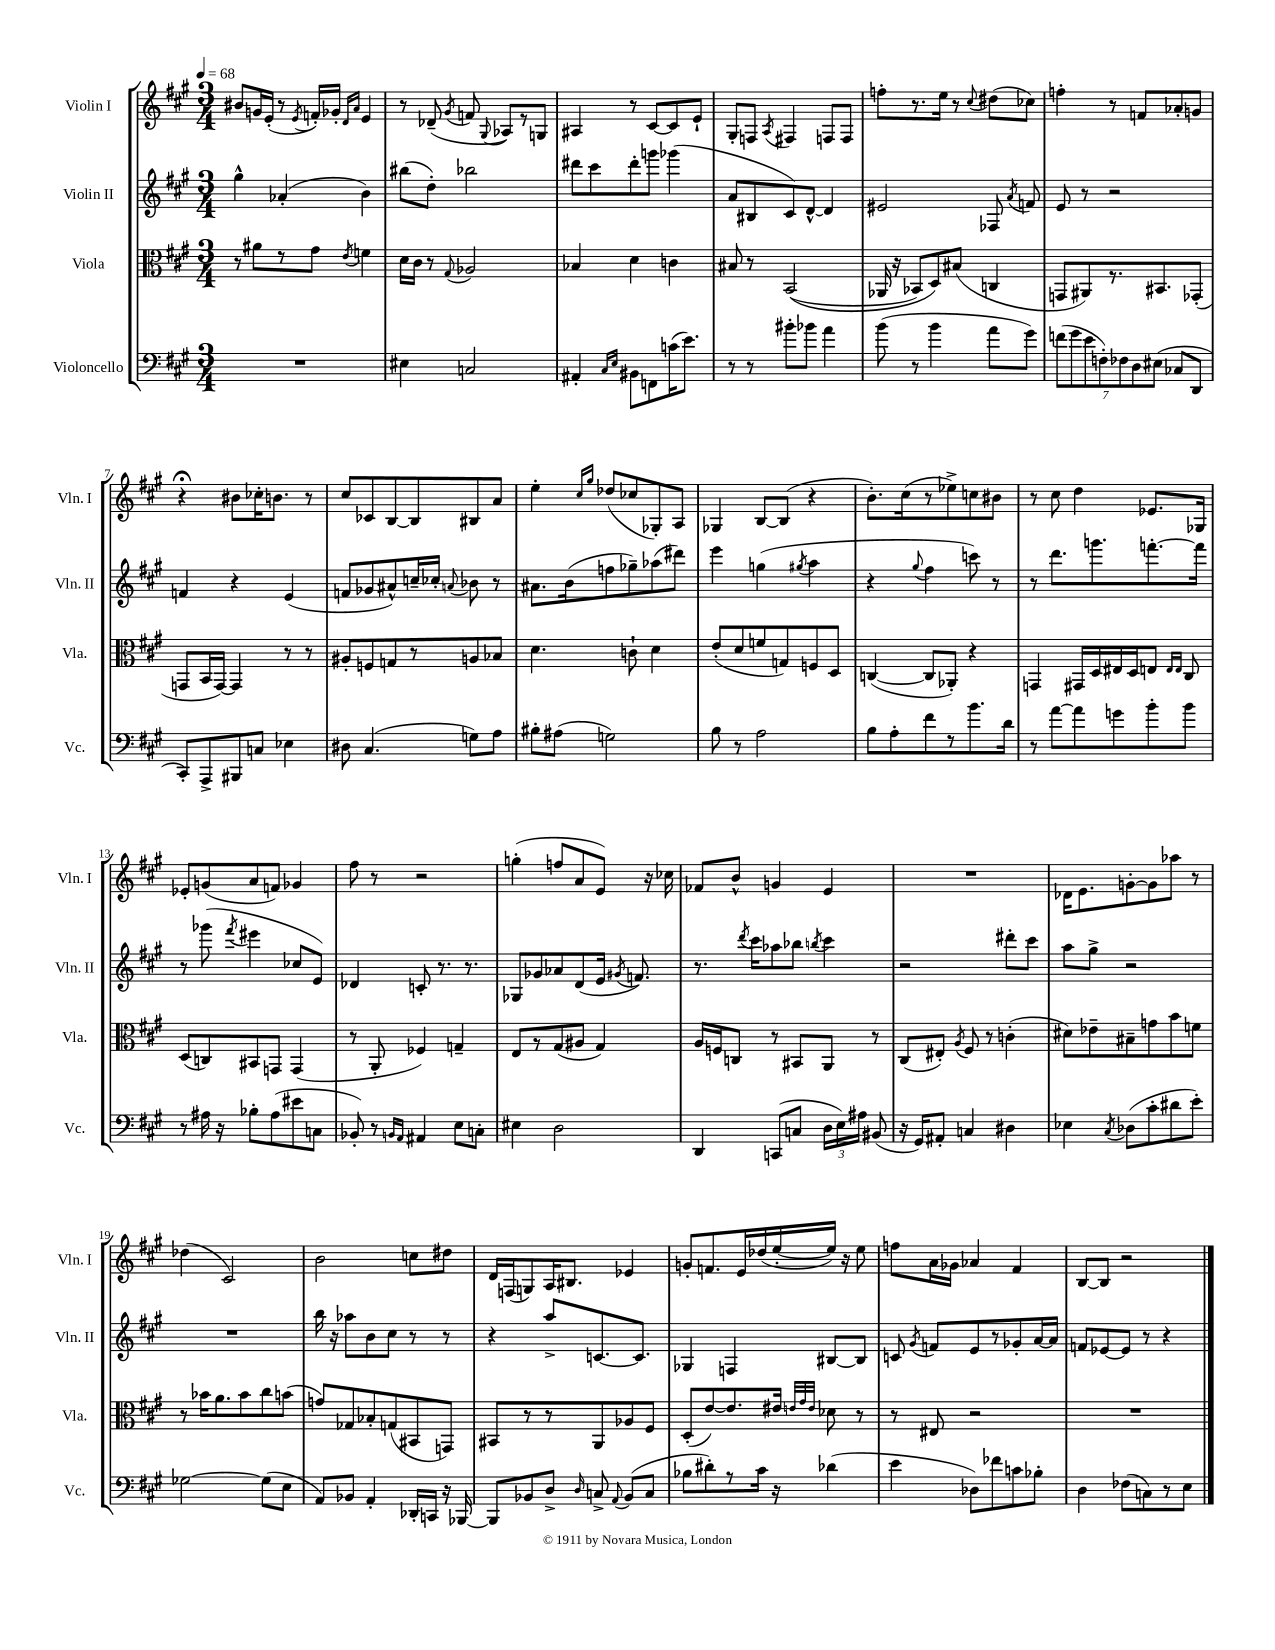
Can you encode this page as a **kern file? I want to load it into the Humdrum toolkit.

**kern	**kern	**kern	**kern
*part4	*part3	*part2	*part1
*staff4	*staff3	*staff2	*staff1
*I"Violoncello	*I"Viola	*I"Violin II	*I"Violin I
*I'Vc.	*I'Vla.	*I'Vln. II	*I'Vln. I
*clefF4	*clefC3	*clefG2	*clefG2
*k[f#c#g#]	*k[f#c#g#]	*k[f#c#g#]	*k[f#c#g#]
*M3/4	*M3/4	*M3/4	*M3/4
*MM68	*MM68	*MM68	*MM68
=1	=1	=1	=1
2.r	8r	4gg#^^\	8b#X/L
.	8a#X\L	.	16gn/L
.	.	.	(16e'/JJ
.	8r	(4a-X'/	8r
.	.	.	8qe/
.	8g#\J	.	16fn'/LL)
.	.	.	16g-X'/JJ
.	.	.	16qqd/LL
.	8qe/	.	16qqa/JJ
.	4fn\	4b\)	4e/
=2	=2	=2	=2
4E#X\	16d\LL	(8bb#X\L	8r
.	16c#\JJ	.	.
.	8r	8dd'\J)	(8d-X~/
.	8qqG#/	.	8qg#/
2Cn/	2A-X/	2bb-X\	8fn/
.	.	.	8qqG#/
.	.	.	8A-X/L)
.	.	.	8r
.	.	.	8Gn/J
=3	=3	=3	=3
4AA#X'/	4B-X/	8ddd#X\L	4A#X/
.	.	8ccc#\	.
16qqC#/LL	.	.	.
16qqE/JJ	.	.	.
8BB#X\L	4d\	8ddd#'\	8r
8FFn\	.	8gggn\J	[8c#/L
(16cn\K	4cn\	(4ggg-X\	8c#/]
8.e\J)	.	.	.
.	.	.	8e`/J
=4	=4	=4	=4
8r	8B#X/	8a/L	8G#'/L
8r	8r	8B#X/	8Fn/J
.	.	.	8qA/
8b#X'\L	((2BB/	8c#/)	4F#X/
8b-X\J	.	[8d^^/J	.
4a\	.	4d/]	8Fn/L
.	.	.	8F/J
=5	=5	=5	=5
(8b\	16AA-X/	2e#X/	8ffn'\L
.	16r	.	.
8r	8BB-X/L)	.	8.r
4b\	8D/)	.	.
.	.	.	16ee\Jk
.	(8B#X/J	.	8r
.	.	.	8qqcc#/
8a\L	4Cn/	8F-X/	(8dd#X\L
.	.	8qa/	.
8g#\J)	.	8fn/	8cc-X\J)
=6	=6	=6	=6
(14fn\L	8GGn/L	8e/	4ffn'\
14g#\	.	.	.
.	8AA#X/)	8r	.
14e\	.	.	.
14Fn'\)	.	.	.
.	8.r	2r	8r
14F-X\	.	.	.
14D\	.	.	.
.	.	.	8fn/L
(14E#X\J	.	.	.
.	8.BB#X/	.	.
8C-X/L	.	.	8a-X'/
8DD/J	(8GG-X'/J	.	8gn/J
!!LO:LB:g=z
=7	=7	=7	=7
8CC#'/L)	8GGn/L	4fn/	4r;<
8AAA^/	16BB/L	.	.
.	[16GG/JJ)	.	.
8BBB#X/	4GG/]	4r	8b#X\L
8Cn/J	.	.	16cc-X'\K
.	.	.	8.bn\J
4E-X\	8r	(4e/	.
.	8r	.	8r
=8	=8	=8	=8
8D#X\	8A#X'/L	8fn/L	8cc#/L
(4.C#/	8Fn/	8g-X/	8c-X/
.	8Gn/	8a#X^^/)	[8B/
.	8r	16ccn~/L	8B/]
.	.	16cc-X'/JJ	.
.	.	8qqan/	.
8Gn\L)	8An/	8b-X\	8B#X/
8A\J	8B-X/J	8r	8a/J
=9	=9	=9	=9
8B#X'\L	4.d\	8.a#X\L	4ee'\
(8A#X\J	.	.	.
.	.	(16b\k	.
.	.	.	16qqcc#/LL
.	.	.	16qqgg#/JJ
2Gn\)	.	8ffn\	(8dd-X/L
.	8cn`\	8gg-X~\)	8cc-X/
.	4d\	(8aa-X\	8G-X'/)
.	.	8ddd#X\J)	8A/J
=10	=10	=10	=10
8B\	(8e'/L	4eee\	4G-X/
8r	8d/	.	.
2A\	8fn/	(4ggn\	[8B/L
.	8Gn/)	.	(8B/J]
.	.	8qgg#X/	.
.	8Fn/	4aa\	4r
.	8D/J	.	.
=11	=11	=11	=11
8B\L	([4Cn/	4r	8.b'\L)
8A'\	.	.	.
.	.	.	(16cc#\k
.	.	8qqgg#/	.
8f#\	8C/L]	4ff#\	8r
8r	8AA-X'/J)	.	8ee-X^\)
8.b\	4r	8cccn\)	8ccn\
.	.	8r	8b#X\J
16d\Jk	.	.	.
=12	=12	=12	=12
8r	4GGn/	8r	8r
[8a\L	.	8.ddd\L	8cc#\
8a\]	16GG#X/LL	.	4dd\
.	16D/	8.gggn\	.
8gn\	16E#X/	.	.
.	16D/J	.	.
8b'\	8En/J	[8.fffn'\	8.e-X/L
.	16qqE/LL	.	.
.	16qqE/JJ	.	.
8b\J	8C#/	.	.
.	.	16fff\Jk]	16G-X/Jk
!!LO:LB:g=z
=13	=13	=13	=13
8r	(8D/L	8r	8e-X'/L
16A#X\	8Cn/)	(8ggg-X\	(8gn/
16r	.	.	.
.	.	8qfff#/	.
8B-X'\L	8BB#X/	4eee#X\	8a/
(8A#\	8GGn/J	.	8fn/J)
8e#X\	(4GG/	8cc-X/L	4g-X/
8Cn\J	.	8e/J)	.
=14	=14	=14	=14
8BB-X'/)	8r	4d-X/	8ff#\
8r	8AA'/	.	8r
16qqBBn/LL	.	.	.
16qqAA/JJ	.	.	.
4AA#X/	4F-X/)	8cn'/	2r
.	.	8.r	.
8E\L	4Gn~/	.	.
.	.	8.r	.
8Cn'\J	.	.	.
=15	=15	=15	=15
4E#X\	8E/L	8G-X/L	(4ggn'\
.	8r	8g-X/	.
2D\	(8G#/	8a-X/	8ffn/L
.	8A#X/J	(8d/	8a/
.	4G#/)	16e/Jk	8e/J)
.	.	8qg#X/	.
.	.	8.fn/)	.
.	.	.	16r
.	.	.	16cc-X\
=16	=16	=16	=16
4DD/	16A/LL	8.r	8f-X/L
.	16Fn/J	.	.
.	8Cn/J	.	8b^^/J
.	.	8qddd/	.
.	.	16ccc#\KL	.
(8CCn/L	8r	8aa-X\	4gn/
8Cn/J	8BB#X/L	8bb-X\J	.
.	.	8qbbn/	.
24D\LL	8AA/J	4ccc#\	4e/
24E\)	.	.	.
24A#X\JJ	.	.	.
(8BB#X/	8r	.	.
=17	=17	=17	=17
16r	(8C#/L	2r	2.r
16GG#/KL)	.	.	.
8AA#X'/J	8E#X'/J)	.	.
.	8qA/	.	.
4Cn/	8F#/	.	.
.	8r	.	.
4D#X\	(4cn'\	8ddd#X'\L	.
.	.	8ccc#\J	.
=18	=18	=18	=18
4E-X\	8d#X\L)	8aa\L	16d-X\KL
.	.	.	8.e\
.	8e-X~\	8gg#^\J	.
8qC#/	.	.	.
(8D-X\L	8B#X~\	2r	[8gn'\
8c#'\	8gn\	.	8g\]
8d#X\	8b\	.	8aa-X\J
8e'\J)	8fn\J	.	8r
!!LO:LB:g=z
=19	=19	=19	=19
[2G-X\	8r	2.r	(4dd-X\
.	16b-X\KL	.	.
.	8.a\	.	.
.	.	.	2c#/)
.	8b-\	.	.
(8G-\L]	8cc#\	.	.
8E\J	(8bn\J	.	.
=20	=20	=20	=20
8AA/L)	8gn/L)	16bb\	2b\
.	.	16r	.
8BB-X/J	8G-X/	8aa-X\L	.
4AA'/	8B-X'/	8b\	.
.	(8Gn/	8cc#\J	.
16DD-X'/LL	8BB#X/	8r	8ccn\L
16CCn/JJ	.	.	.
16r	8GGn/J)	8r	8dd#X\J
[16BBB-X/	.	.	.
=21	=21	=21	=21
8BBB-/L]	8BB#X/L	4r	16d/LL
.	.	.	(16Fn/J
8BB-X/	8r	.	8Gn/)
8D^/J	8r	8aa^/L	16A/K
.	.	.	8.B#X/J
16qqD/	.	.	.
8Cn^/	8AA/	[8.cn/	.
8qqAA/	.	.	.
(8BB-/L	8A-X/	.	4e-X/
.	.	8.c/J]	.
8C/J	8F#/J	.	.
=22	=22	=22	=22
8B-X\L	(8D'/L	4G-X/	8gn'/L
8d#X'\)	[8e/)	.	8.fn/
8r	8.e/]	4Fn/	.
.	.	.	16e/L
16c#\Jk	.	.	(16dd-X/
16r	16e#X/Jk	.	[16ee'/
.	32qqen/LLL	.	.
.	32qqg#/	.	.
.	32qqe/JJJ	.	.
(4d-X\	8d-X\	[8B#X/L	16ee/JJ])
.	.	.	16r
.	8r	8B#/J]	8ee\
=23	=23	=23	=23
4e\	8r	8cn/	8ffn\L
.	.	8qg#/	.
.	8E#X/	8fn/L	16a\L
.	.	.	16g-X\JJ
8D-X\L)	2r	8e/	4a-X/
8f-X\	.	8r	.
8cn\	.	8g-X'/	4f#/
8B-X'\J	.	[16a/L	.
.	.	16a/JJ]	.
=24	=24	=24	=24
4D\	2.r	8fn/L	[8B/L
.	.	[8e-X/	8B/J]
(8F-X\L	.	8e-/J]	2r
8Cn\)	.	8r	.
8r	.	4r	.
8E\J	.	.	.
==	==	==	==
*-	*-	*-	*-
